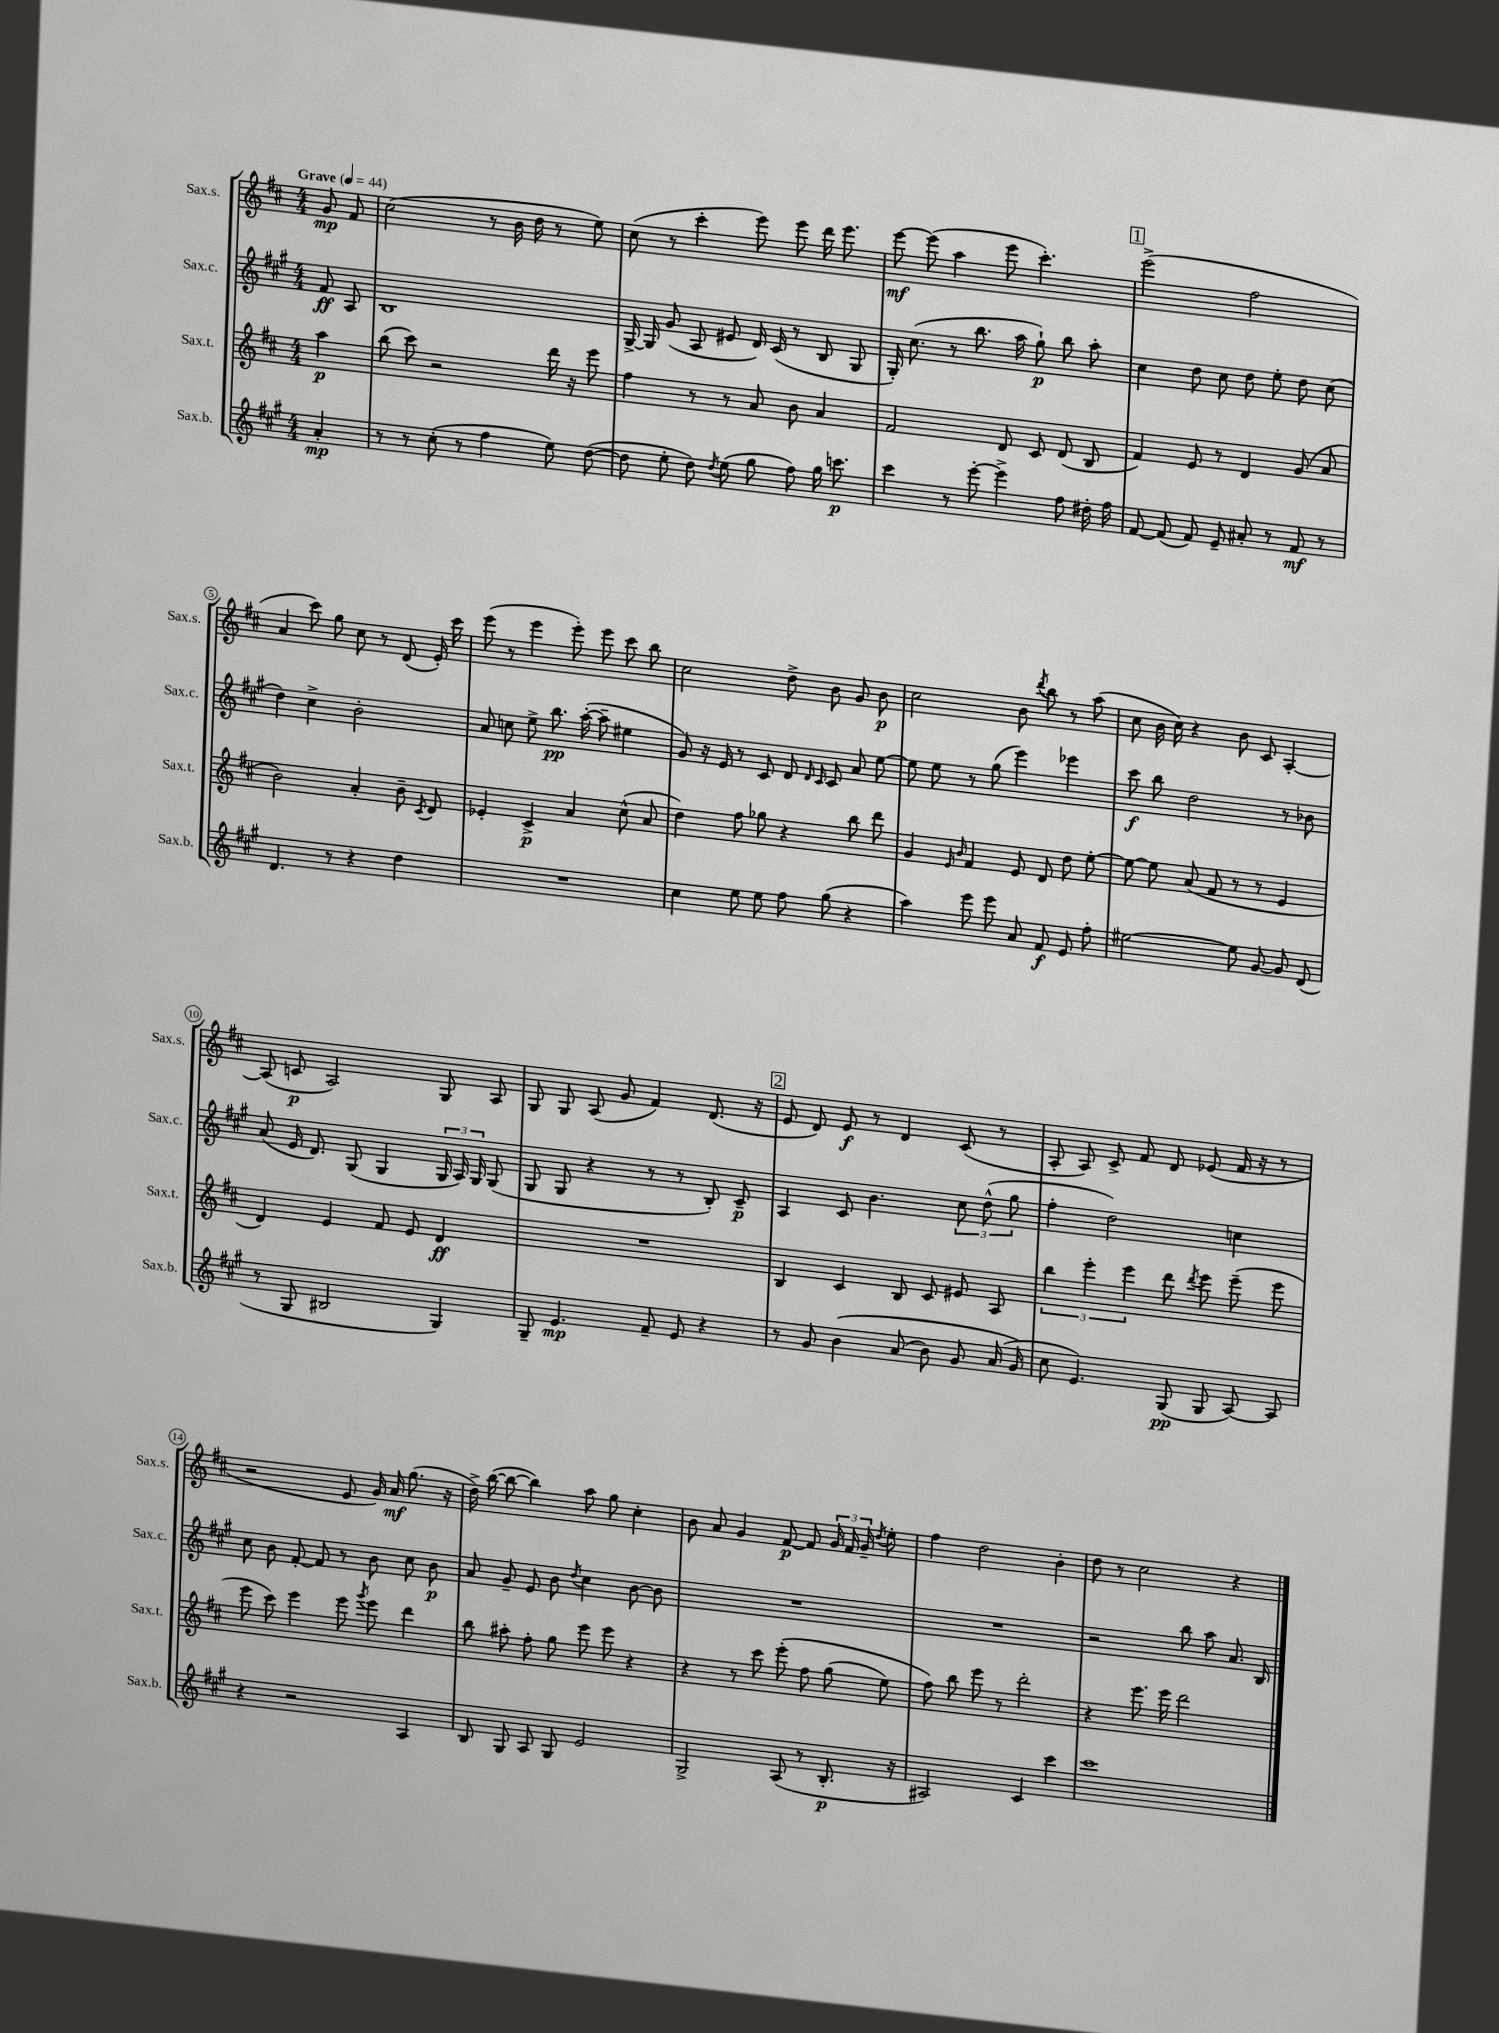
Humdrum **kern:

**kern	**kern	**kern	**kern
*staff4	*staff3	*staff2	*staff1
*clefG2	*clefG2	*clefG2	*clefG2
*k[f#c#g#]	*k[f#c#]	*k[f#c#g#]	*k[f#c#]
*M4/4	*M4/4	*M4/4	*M4/4
*MM44	*MM44	*MM44	*MM44
4a'/	4aa\	8f#/	8g/
.	.	8A/	8f#/
=	=	=	=
8r	(8bb\	1B	(2cc#\
8r	8ccc#\)	.	.
(8cc#'\	2r	.	.
8r	.	.	.
4ff#\	.	.	8r
.	.	.	16b\
.	.	.	16dd\
8ee\)	16ddd\	.	8r
.	16r	.	.
([8dd\	8eee\	.	8ee\)
=	=	=	=
8dd\]	4ff#\	[16G#^/	(8cc#\
.	.	16G#/]	.
8ee'\	.	(8g#/	8r
8dd\)	8r	8A/	4ccc#'\
8qdd/	.	.	.
(8ee\	8r	8e#/	.
8gg#\	8a/	16d/)	8eee\)
.	.	(16c#/	.
8ff#\)	8b\	8r	8eee\
16gg#\	4a/	8B/	16ddd\
8.ccc\	.	.	8.eee\
.	.	8G#/	.
=	=	=	=
4ccc#\	2f#/	16G#'/)	[8eee\
.	.	(8.cc#\	.
.	.	.	(8eee\]
8r	.	8r	4aa\
[8eee'\	.	8.bb\	.
4eee^\]	8d/	.	8eee\
.	.	16aa\	.
.	8c#/	8gg#`\)	4.ccc#'\)
8ff#\	(8d/	8bb\	.
16dd#'\	8B/	8aa'\	.
16ff#\	.	.	.
=	=	=	=
[8f#/	4f#/)	4cc#\	(2eee^\
(8f#/]	.	.	.
8f#/)	8e/	8dd\	.
8e~/	8r	8cc#\	.
8a#'/	4d/	8dd\	2ff#\
8r	.	8ee'\	.
8f#/	(8g/	8dd\	.
8r	8a/	(8cc#\	.
=	=	=	=
4.d/	2b\)	4dd\)	4a/
.	.	4cc#^\	8ccc#\)
8r	.	.	8gg\
4r	4a'/	2b'\	8cc#\
.	.	.	8r
4dd\	8b~\	.	(8d/
.	8qc#/	.	.
.	8d/	.	16e'/)
.	.	.	16ccc#\
=	=	=	=
1r	4e-'/	8a/	(8eee\
.	.	8cc\	8r
.	4c#^/	8ee^\	4eee\
.	.	8.bb\	.
.	4a/	.	8eee'\)
.	.	([16aa'\	.
.	.	8aa~\]	8eee\
.	(8cc#^^\	4ee#\	8ccc#\
.	8a/	.	8bb\
=	=	=	=
4cc#\	4dd\)	8g#/)	2cc#\
.	.	16r	.
.	.	16e/	.
8ee\	8ff#\	8r	.
8ee\	8gg-\	8c#/	.
8ff#\	4r	8d/	8dd^\
.	.	16qqd/	.
.	.	16qqc#/	.
(8gg#\	.	8c#/	8b\
4r	8bb\	8a/	8g/
.	8ddd\	[8ee\	8b\
=	=	=	=
4aa\)	4g/	8ee\]	2cc#\
.	.	8ee\	.
.	16qqe/	.	.
.	16qqb/	.	.
8eee\	4f#/	8r	.
8eee\	.	(8gg#\	.
8a/	8e/	4eee\)	8b\
.	.	.	8qddd/
8f#/	8d/	.	8bb\
8e/	8dd\	4eee-\	8r
8ff#'\	[8ee'\	.	(8aa\
=	=	=	=
[2ee#\	8ee\_	8ccc#\	8cc#\
.	8ee\]	8bb\	16b\
.	.	.	16cc#\)
.	(8a/	2dd\	4r
.	8f#/	.	.
8ee#\]	8r	.	8b\
[8g#/	8r	.	8c#/
8g#/]	4e/	8r	[4A'/
(8d/	.	8b-\	.
=	=	=	=
8r	4d/)	(8a/	(8A/]
8G#/	.	16e/	8c/
.	.	8.d/)	.
2B#/	4e/	.	2A/)
.	.	(8G#/	.
.	8f#/	4G#/	.
.	8e/	.	.
4G#/)	4d/	24G#/	8G/
.	.	24A/)	.
.	.	24G#/	.
.	.	(8G#/	8A/
=	=	=	=
8G#~/	1r	8G#/	8G/
4.e/	.	8G#/	8G/
.	.	4r	(8A/
.	.	.	8g/
8f#~/	.	8r	4f#/)
8e/	.	8r	.
4r	.	8B'/)	(8.d/
.	.	8c#~/	.
.	.	.	16r
=	=	=	=
8r	4B/	4A/	8e/
8g#/	.	.	8d/)
&(4b\	4c#/	8c#/	8e/
.	.	4.b\	8r
(8a/	8B/	.	4d/
8b\)	8c#/	.	.
8g#/	8e#/	12cc#\	(8c#/
.	.	(12dd^^\	.
(16a/	8A/	.	8r
.	.	12gg#\	.
16g#/&)	.	.	.
=	=	=	=
8cc#\	6bb\	4ff#'\	8A'/
4.e/)	.	.	8A/)
.	6eee'\	.	.
.	.	2dd\)	8c#^/
.	6eee\	.	.
.	.	.	8f#/
(8G#/	8ddd\	.	8d/
.	8qddd/	.	.
8G#/	8eee\	.	(8e-/
[8A/)	(8eee~\	4cc\	16f#/
.	.	.	16r
8A/]	8eee\	.	8r
=	=	=	=
4r	8eee\	8cc#\	2r
.	8ccc#\)	8b\	.
2r	4eee\	[8f#'/	.
.	.	8f#/]	.
.	8eee\	8r	8e/
.	8qggg/	.	.
.	8eee\	8b\	16g/)
.	.	.	16a/
4A/	4ddd\	8cc#\	(8.gg\
.	.	8b\	.
.	.	.	16r
=	=	=	=
8B/	8bb\	8a/	16dd^\)
.	.	.	([16bb\
8G#/	8aa#'\	8g#~/	8bb\_
8A/	8ff#'\	8e/	4bb\])
8G#/	8gg\	8b\	.
.	.	8qdd/	.
2e/	8eee\	4cc#\	8aa\
.	8eee\	.	8gg\
.	4r	[8b\	4cc#'\
.	.	8b\]	.
=	=	=	=
2G#^/	4r	1r	8b\
.	.	.	8a/
.	8r	.	4g/
.	8ccc#\	.	.
(8A/	&(8eee'\	.	[8f#/
8r	8ff#\	.	8f#/]
8.B'/	(8gg\	.	24g/
.	.	.	24f#/
.	.	.	24g~/
.	.	.	8qdd/
.	8ee\)	.	8ee'\
16r	.	.	.
=	=	=	=
2A#/)	8ff#\&)	1r	4ff#\
.	8bb\	.	.
.	8eee\	.	2dd\
.	8r	.	.
4c#/	2ddd'\	.	.
4ccc#\	.	.	4b'\
=	=	=	=
1ccc#	4r	2r	8dd\
.	.	.	8r
.	8.eee\	.	2cc#\
.	16eee\	.	.
.	2ddd\	8bb\	.
.	.	8aa\	.
.	.	8.a/	4r
.	.	16B/	.
==	==	==	==
*-	*-	*-	*-
